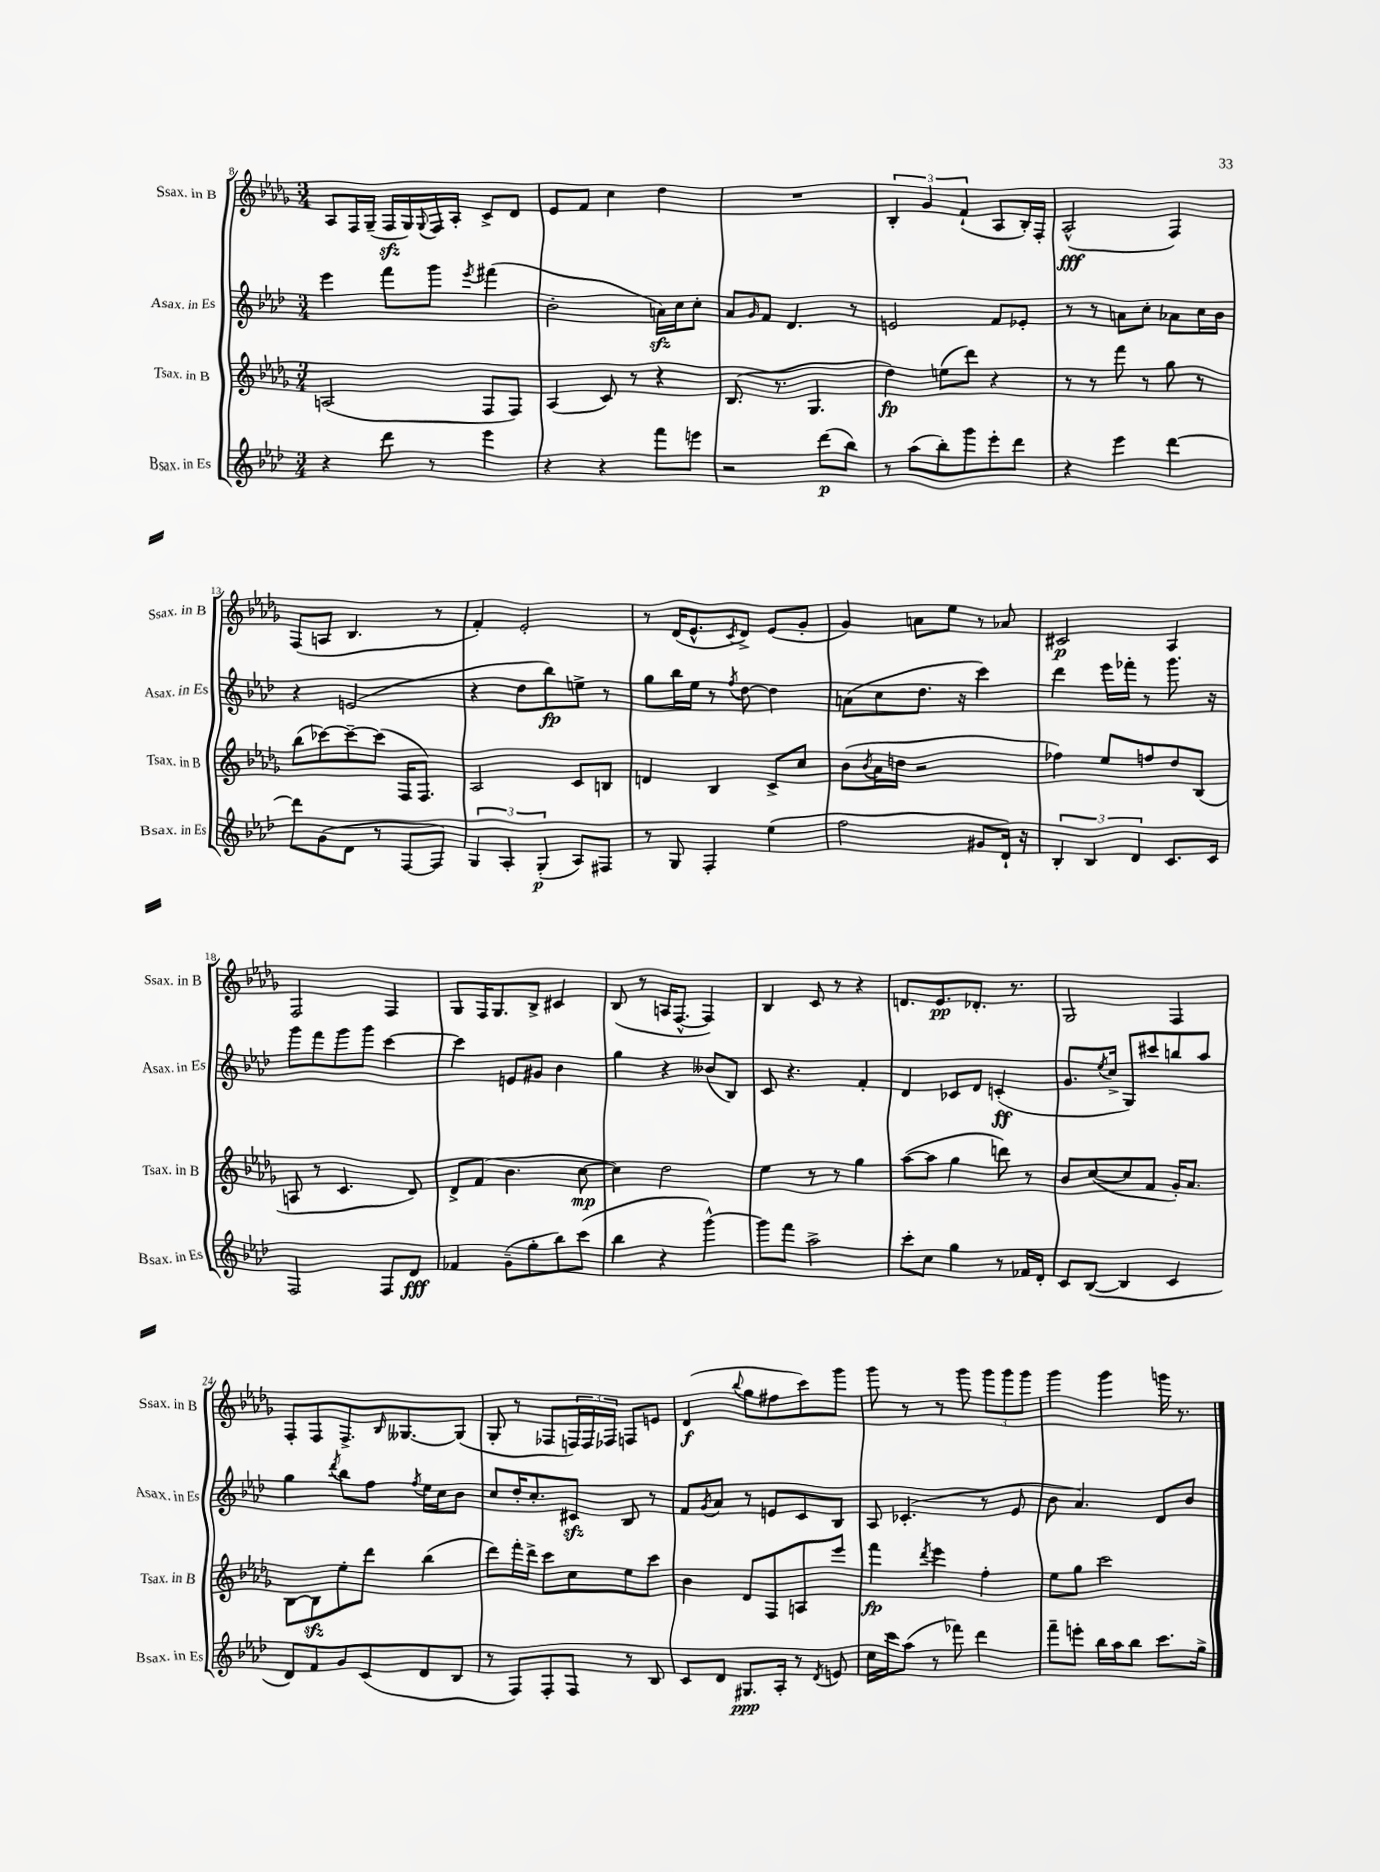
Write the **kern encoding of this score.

**kern	**kern	**kern	**kern
*staff4	*staff3	*staff2	*staff1
*clefG2	*clefG2	*clefG2	*clefG2
*k[b-e-a-d-]	*k[b-e-a-d-g-]	*k[b-e-a-d-]	*k[b-e-a-d-g-]
*M3/4	*M3/4	*M3/4	*M3/4
4r	(2A/	4eee-\	8A-/L
.	.	.	16F/L
.	.	.	(16G-~/JJ
8ddd-\	.	8fff\L	16F/LL
.	.	.	16G-/)
.	.	.	8qqG-/
8r	.	8ggg\J	16F/
.	.	.	16A-'/JJ
.	.	8qeee-/	.
4eee-\	8F/L	(4fff#\	8c^/L
.	8F/J)	.	8d-/J
=	=	=	=
4r	(4A-/	2b-'\	8e-/L
.	.	.	8f/J
4r	8c/)	.	4cc\
.	8r	.	.
8fff\L	4r	16a\LL)	4dd-\
.	.	16cc\J	.
8eee\J	.	8cc'\J	.
=	=	=	=
2r	(8.B-/	8a-/L	2.r
.	.	16qqg/	.
.	.	8f/J	.
.	8.r	.	.
.	.	4.d-/	.
.	4.G-/	.	.
(8ddd-\L	.	.	.
8bb-\J)	.	8r	.
=	=	=	=
8r	4dd-\)	2e/	6B-'/
(8aa-\L	.	.	.
.	.	.	6g-/
8bb-'\)	(8ee\L	.	.
.	.	.	(6f`/
8ggg\	8ddd-\J)	.	.
8eee-'\	4r	8f/L	8A-/L
8ddd-\J	.	8e-'/J	16B-'/L)
.	.	.	16F'/JJ
=	=	=	=
4r	8r	8r	(2A-^^/
.	8r	8r	.
4eee-\	8fff\	8a\L	.
.	8r	8cc'\J	.
[4ddd-\	8gg-\	8a-\L	4F/)
.	8r	16cc\L	.
.	.	16b-\JJ	.
=	=	=	=
8ddd-\]L	(8bb-\L	4r	(8F/L
(8g\	[8ccc-\)	.	8A/J
8d-\J	8ccc-~\_	(2e/	4.B-/
8r	(8ccc-\]J	.	.
[8F/L	16F/LK	.	.
.	8.F/J)	.	.
8F/]J)	.	.	8r
=	=	=	=
6G/	2A-/	4r	4f'/)
6A-'/	.	.	.
.	.	8dd-\L	2e-'/
(6G'/	.	.	.
.	.	8bb-\)	.
8A-/L)	8c/L	8ee^\J	.
8F#/J	8B/J	8r	.
=	=	=	=
8r	4d/	8gg\L	8r
8G/	.	16bb-\L	(16d-/LK
.	.	16ee-\JJ	8.e-^^/
4F'/	4B-/	8r	.
.	.	8qff/	8qc/
.	.	[8dd-\	8d-^/J)
(4ee-\	8c^/L	4dd-\]	(8e-/L
.	8cc/J	.	8g-'/J
=	=	=	=
2ff\	(8b-\L	(8a\L	4g-/)
.	8qb-/	.	.
.	16a-\L	8cc\	.
.	16dd\JJ	.	.
.	2r	8.dd-\J	8a\L
.	.	.	8ee-\J
.	.	16r	.
8g#/L	.	4ccc\)	8r
16d-`/Jk)	.	.	8a-/
16r	.	.	.
=	=	=	=
6B-'/	4ff-\)	4ddd-\	2c#/
6B-/	.	.	.
.	8ee-/L	16eee-\LL	.
.	.	16fff-'\JJ	.
6d-/	.	.	.
.	8ff/	8r	.
8.c/L	8dd-/	8.ggg\	4A-/
.	(8B-/J	.	.
16c/Jk	.	16r	.
=	=	=	=
2F/	8A/	8ggg\L	2F/
.	8r	8fff\	.
.	4.c/	8ggg\	.
.	.	8ggg\J	.
8F/L	.	[4ccc\	4F/
8d-/J	8d-/)	.	.
=	=	=	=
4f-/	8d-^/L	4ccc\]	8G-/L
.	(8f/J	.	16F/K
.	.	.	8.G-/
(8g~\L	4.b-\	8e/L	.
8gg'\	.	8g#/J	8B-^/J
8bb-\)	.	4b-\	4c#/
(8ccc\J	[8cc\	.	.
=	=	=	=
4bb-\	4cc\])	4gg\	(8B-/
.	.	.	8r
4r	2dd-\	4r	16A/LK
.	.	.	[8.F^^/J
[4ggg^^\)	.	(8b--/L	4F/])
.	.	8B-/J)	.
=	=	=	=
8ggg\]L	4ee-\	8c/	4B-/
8fff\J	.	4.r	.
2aa-^\	8r	.	8c/
.	8r	.	8r
.	4gg-\	4f'/	4r
=	=	=	=
8ccc'\L	([8aa-\L	4d-/	8.d/L
8cc\J	8aa-\]J	.	.
.	.	.	8.e-/
4gg\	4gg-\	8c-/L	.
.	.	8d-/J	8.d-'/J
8r	8ddd\)	(4c'/	.
.	.	.	8.r
16f-/LL	8r	.	.
16d-'/JJ	.	.	.
=	=	=	=
8c/L	8b-/L	8.g/L	2G-/
([8B-/J	([8cc/	.	.
.	.	8qee-/	.
.	.	16cc^/Jk	.
4B-/]	8cc/]	8G/L)	.
.	8f/J	8ccc#/	.
4c/	16g-'/LK)	8bb/	4F/
.	8.a-/J	.	.
.	.	8aa-/J	.
=	=	=	=
8d-/L)	[8B-\L	4gg\	8F'/L
8f/	8B-\]	.	8F/
.	.	8qddd-/	.
8g/	8ee-'\	8bb-\L	8.F^/
(8c/	8ddd-\J	8ff\J	.
.	.	.	16qqB-/
.	.	.	[8.G--/
.	.	8qff/	.
8d-/	(4bb-\	16ee-\LL	.
.	.	16cc\J	.
8B-/J	.	8b-\J	(8G--/]J
=	=	=	=
8r	8ddd-\L)	8cc/L	8G-'/
8F/L)	16fff'\L	16dd-'/K	8r
.	16ddd-^\JJ	8.cc'/	.
8F'/	8ccc\L	.	8F-/L
8F/J	8cc\	8c#/J	24F/L)
.	.	.	24F/
.	.	.	24F-/JJ
8r	8ee-\	8B-/	8F/L
8B-/	8ccc\J	8r	8e/J
=	=	=	=
8c/L	4b-\	8f/L	(4d-/
.	.	8qg/	.
8d-/J	.	8a-/J	.
.	.	.	8qqbb-/
8.G#/L	8d-/L	8r	8gg-\L
.	8F/	8e/L	8ff#\
16A-'/Jk	.	.	.
8r	8A/	8c/	8ccc\)
8qd-/	.	.	.
8e/	8eee-/J	8B-/J	8ggg-\J
=	=	=	=
16cc\LL	4fff\	8A-/	8ggg-\
16ccc\J	.	.	.
(8aa-\J	.	(4.c-'/	8r
.	8qddd-/	.	.
8r	4eee-\	.	8r
8fff-\)	.	.	8ggg-\
4ddd-\	4ff'\	8r	12ggg-\L
.	.	.	12ggg-\
.	.	8e-/	.
.	.	.	12ggg-\J
=	=	=	=
8fff~\L	8ee-\L	8b-\	4ggg-\
8eee'\J	8gg-\J	4.a-/)	.
16bb-\LL	2ccc\	.	4ggg-\
16aa-\J	.	.	.
8bb-\J	.	.	.
8.ccc\L	.	8d-/L	16ggg\
.	.	.	8.r
.	.	8b-/J	.
16gg^\Jk	.	.	.
==	==	==	==
*-	*-	*-	*-
